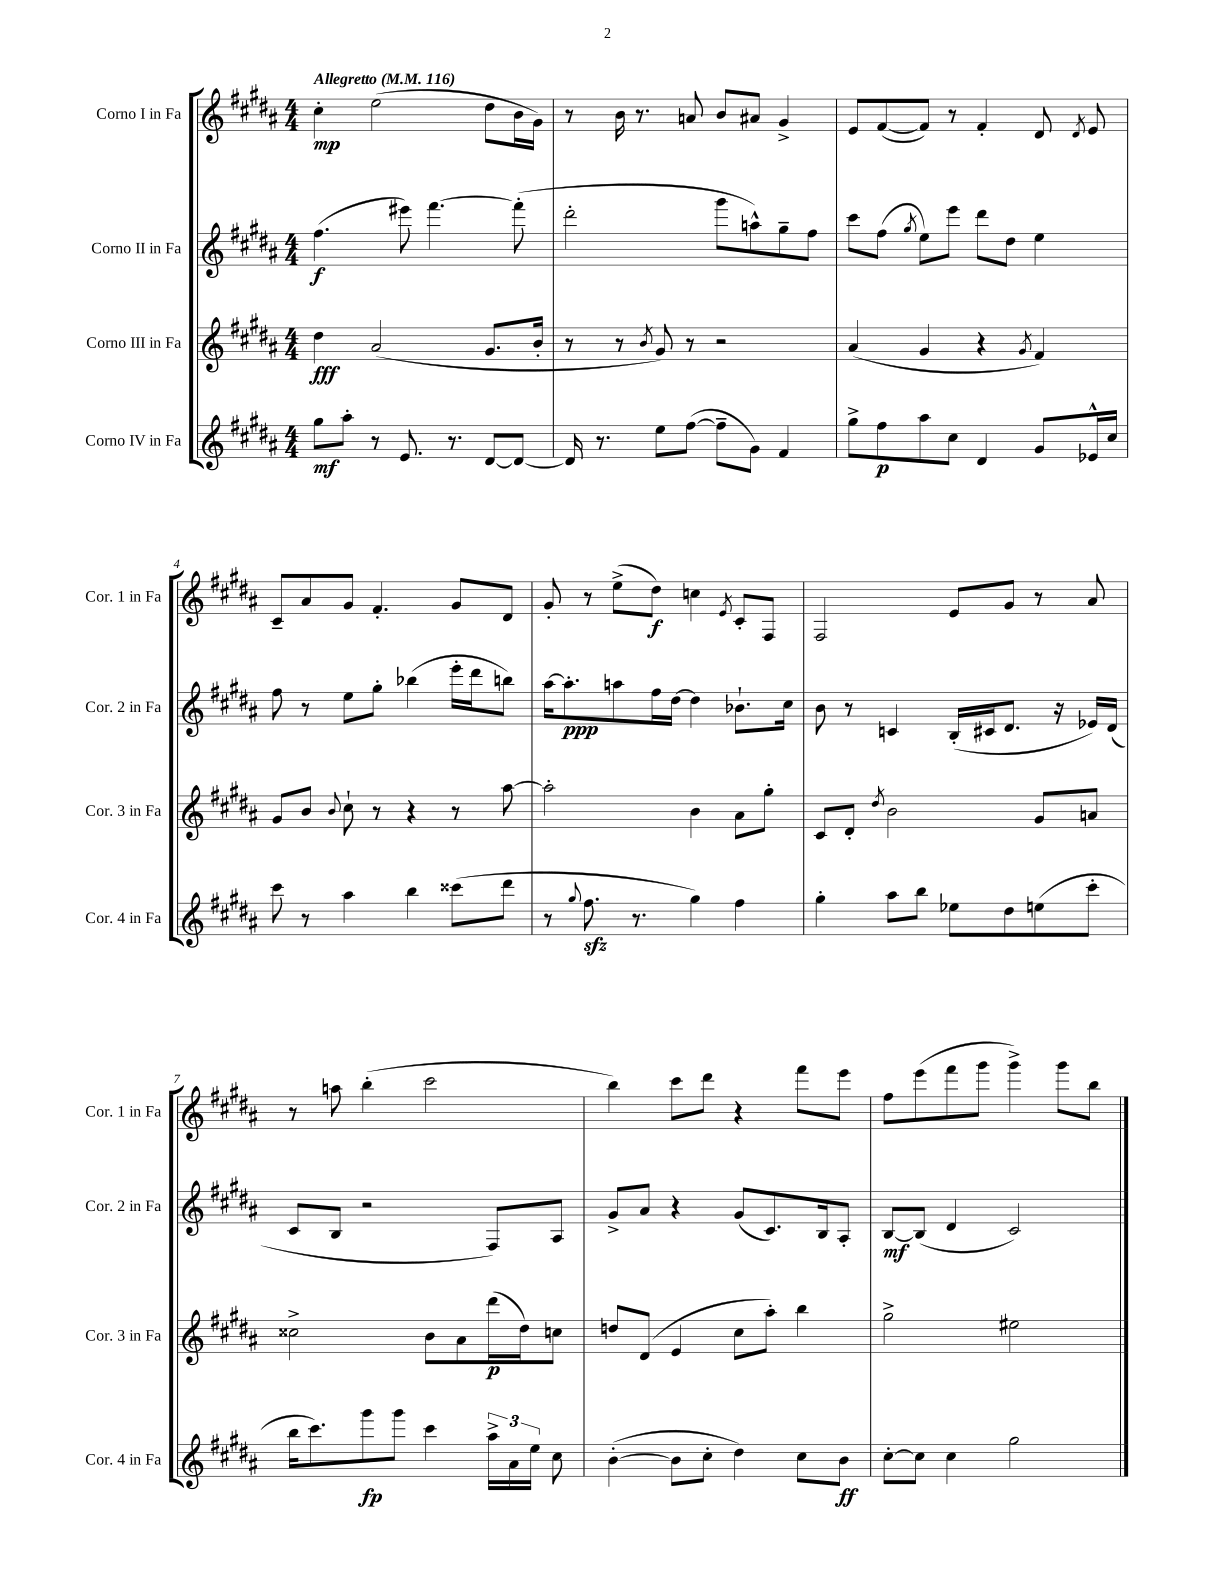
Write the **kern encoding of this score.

**kern	**kern	**kern	**kern
*staff4	*staff3	*staff2	*staff1
*clefG2	*clefG2	*clefG2	*clefG2
*k[f#c#g#d#a#]	*k[f#c#g#d#a#]	*k[f#c#g#d#a#]	*k[f#c#g#d#a#]
*M4/4	*M4/4	*M4/4	*M4/4
*MM116	*MM116	*MM116	*MM116
8gg#	4dd#	(4.ff#	4cc#'
8aa#'	.	.	.
8r	(2a#	.	(2ee
8.e	.	8eee#)	.
.	.	[4.fff#	.
8.r	.	.	.
[8d#	8.g#	.	8dd#
8d#_	.	(8fff#']	16b
.	16b'	.	16g#)
=	=	=	=
16d#]	8r	2ddd#'	8r
8.r	.	.	.
.	8r	.	16b
.	.	.	8.r
.	8qb	.	.
8ee	8g#)	.	.
([8ff#	8r	.	8a
8ff#~]	2r	8ggg#	8b
8g#)	.	8aa^^)	8a#
4f#	.	8gg#~	4g#^
.	.	8ff#	.
=	=	=	=
8gg#^	(4a#	8ccc#	8e
8ff#	.	(8ff#	([8f#
.	.	8qgg#	.
8aa#	4g#	8ee)	8f#])
8cc#	.	8eee	8r
4d#	4r	8ddd#	4f#'
.	.	8dd#	.
.	8qg#	.	.
8g#	4f#)	4ee	8d#
.	.	.	8qd#
16e-^^	.	.	8e
16cc#	.	.	.
=	=	=	=
8ccc#	8g#	8ff#	8c#~
8r	8b	8r	8a#
.	8qqb	.	.
4aa#	8cc#`	8ee	8g#
.	8r	8gg#'	4.f#'
4bb	4r	(4bb-	.
(8ccc##	8r	16eee'	8g#
.	.	16ddd#	.
8ddd#	[8aa#	8bb)	8d#
=	=	=	=
8r	2aa#']	[16aa#	8g#'
.	.	8.aa#']	.
8qqgg#	.	.	.
8.ff#	.	.	8r
.	.	8aa	(8ee^
8.r	.	.	.
.	.	16ff#	8dd#)
.	.	[16dd#	.
4gg#)	4b	4dd#]	4cc
.	.	.	8qe
4ff#	8a#	8.b-`	8c#'
.	8gg#'	.	8F#
.	.	16cc#	.
=	=	=	=
4gg#'	8c#	8b	2F#
.	8d#'	8r	.
.	8qdd#	.	.
8aa#	2b	4c	.
8bb	.	.	.
8ee-	.	(16B'	8e
.	.	16c#	.
8dd#	.	8.d#	8g#
(8ee	8g#	.	8r
.	.	16r	.
8ccc#'	8a	16e-)	8a#
.	.	(16d#	.
=	=	=	=
16bb	2cc##^	8c#	8r
8.ccc#)	.	.	.
.	.	8B	8aa
8ggg#	.	2r	(4bb'
8ggg#	.	.	.
4ccc#	8b	.	2ccc#
.	8a#	.	.
24aa#^	(16ddd#	8F#)	.
24a#	.	.	.
.	16dd#)	.	.
24ee	.	.	.
8cc#	8cc	8A#	.
=	=	=	=
([4b'	8dd	8g#^	4bb)
.	(8d#	8a#	.
8b]	4e	4r	8ccc#
8cc#'	.	.	8ddd#
4dd#)	8cc#	(8g#	4r
.	8aa#')	8.c#)	.
8cc#	4bb	.	8fff#
.	.	16B	.
8b	.	8A#'	8eee
=	=	=	=
[8cc#'	2gg#^	[8B	8ff#
8cc#]	.	(8B]	(8eee
4cc#	.	4d#	8fff#
.	.	.	8ggg#
2gg#	2ee#	2c#)	4ggg#^)
.	.	.	8ggg#
.	.	.	8bb
==	==	==	==
*-	*-	*-	*-
